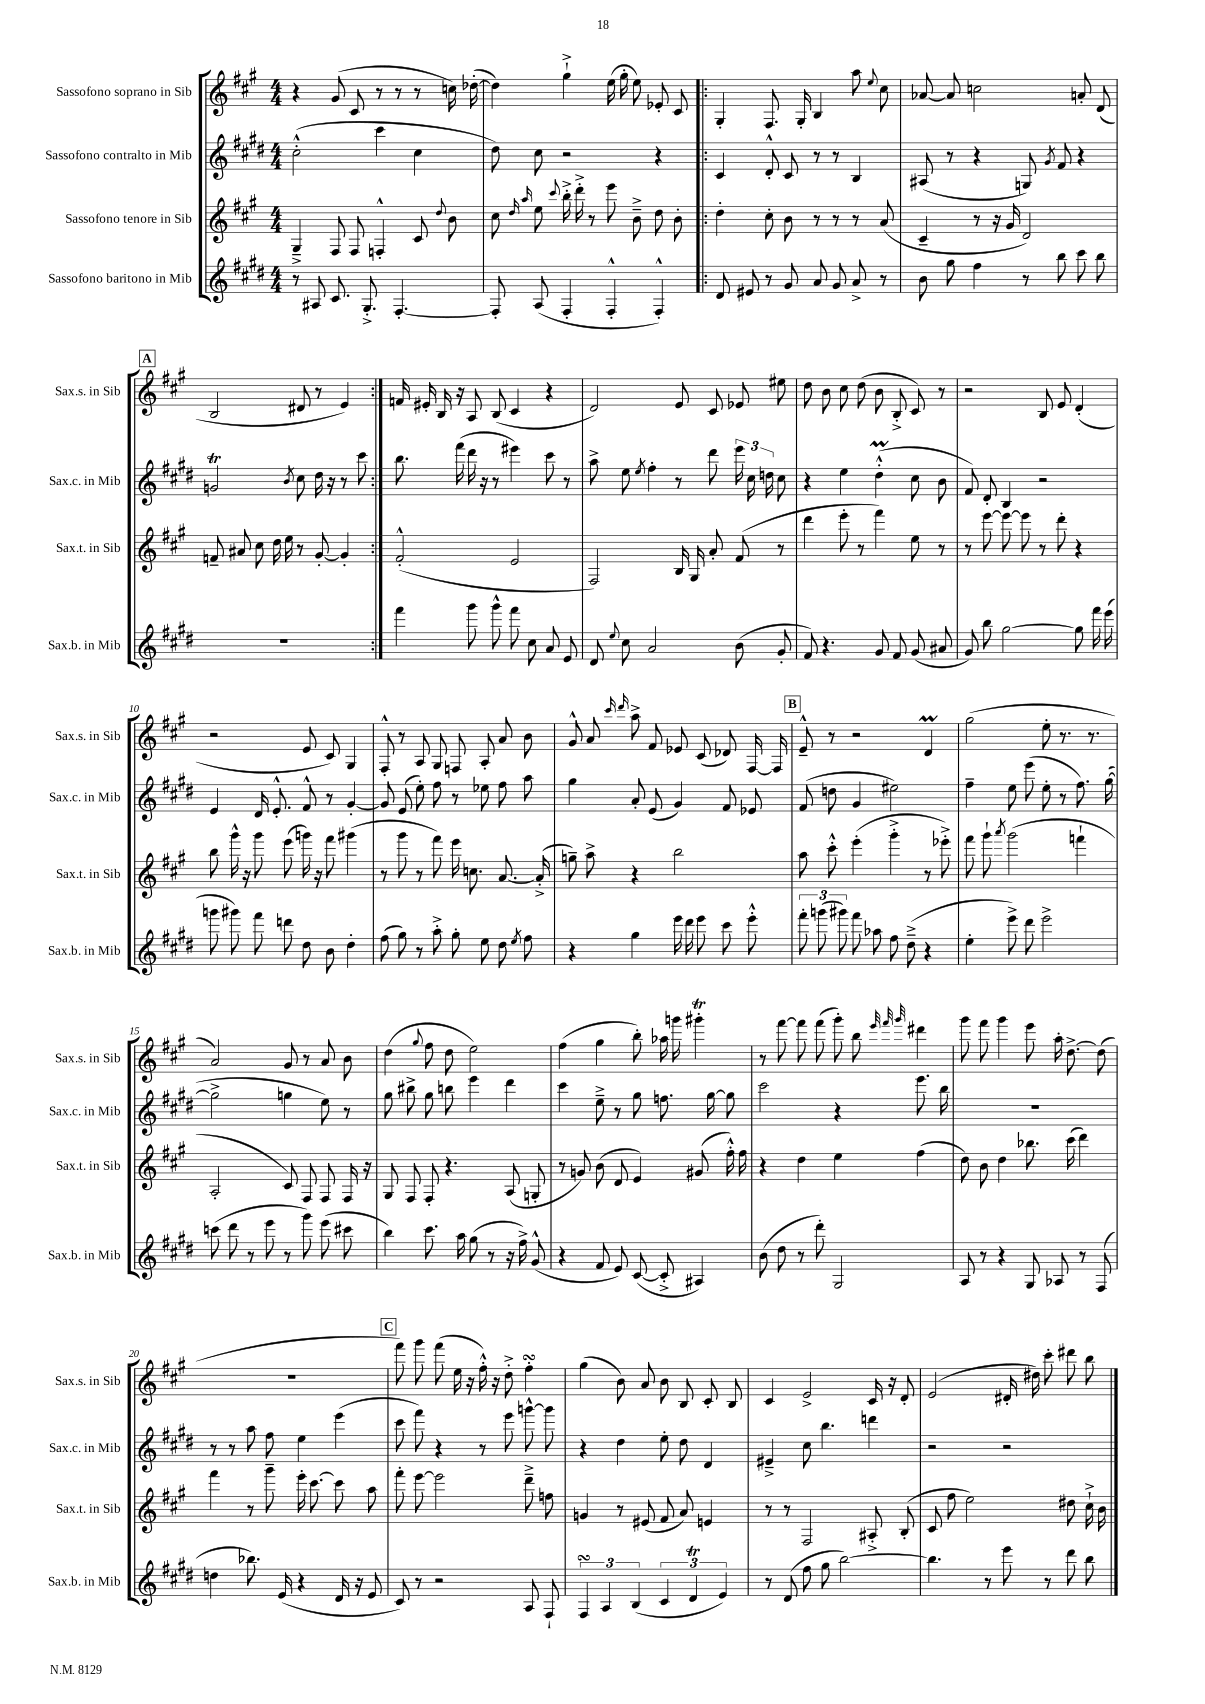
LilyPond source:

<<
\new StaffGroup <<
\new Staff = "s0" \with { instrumentName = "Sassofono soprano in Sib" shortInstrumentName = "Sax.s. in Sib" } {
    \clef treble \key a \major \numericTimeSignature \time 4/4
    \autoBeamOff r4 gis'8( cis'8 r8 r8 r8 c''16) des''16~-.( |
    des''4) gis''4-!-> e''16( gis''16-. e''8) ees'8-. cis'8 |
    \repeat volta 2 { gis4-. fis8. gis16-. b4 a''8 \appoggiatura { e''8 } cis''8 |
    aes'8~ aes'8 c''2 a'8-. d'8( |
    \mark \markup { \box "A" } b2 dis'8 r8 e'4) | }
    f'16 eis'16-. b16 r16 a8 b8( cis'4 r4 |
    d'2) e'8 cis'8 ees'8 eis''8 |
    d''8 b'8 cis''8 d''8( b'8 b8-.-> cis'8) r8 |
    r2 b8 e'8 d'4-.( |
    r2 e'8 cis'8) gis4 |
    fis8-.-^ r8 a8 gis8 f8 a8-. a'8 b'8 |
    gis'8-^ a'8 \grace { cis'''16 d'''16 } a''8-> fis'8 ees'8 cis'8( des'8) fis16~ fis16 |
    \mark \markup { \box "B" } e'8---^ r8 r2 d'4\prall |
    gis''2( e''8-. r8. r8. |
    a'2) gis'8 r8 a'8 b'8 |
    d''4( \appoggiatura { gis''8 } fis''8 d''8 e''2) |
    fis''4( gis''4 b''8-.) aes''16 g'''16 gis'''4-.\trill |
    r8 fis'''8~ fis'''8 fis'''8( gis'''8-.) b''8 \grace { e'''32 fis'''32 gis'''32 } dis'''4 |
    gis'''8 fis'''8 gis'''4 e'''8 a''16-. d''8.~-> d''8( |
    R1 |
    \mark \markup { \box "C" } fis'''8) gis'''8 fis'''8( e''16 r16 fis''16-.-^) r16 d''8-.-> fis''4-.\turn |
    gis''4( b'8) a'8 b'8 b8 cis'8-. b8 |
    cis'4 e'2-> cis'16 r16 d'8-. |
    e'2( dis'16-. dis''16) cis'''8-. dis'''8 b''8 \bar "|." |
}
\new Staff = "s1" \with { instrumentName = "Sassofono contralto in Mib" shortInstrumentName = "Sax.c. in Mib" } {
    \clef treble \key e \major \numericTimeSignature \time 4/4
    \autoBeamOff cis''2-.-^( cis'''4 cis''4 |
    dis''8) cis''8 r2 r4 |
    \repeat volta 2 { cis'4 dis'8-.-^ cis'8 r8 r8 b4 |
    ais8( r8 r4 g8) \acciaccatura { gis'8 } fis'8 r4 |
    \mark \markup { \box "A" } g'2\trill \acciaccatura { b'8 } cis''8 dis''16 r16 r8 cis'''8 | }
    b''8. fis'''16( dis'''16 r16 r8 eis'''4) cis'''8 r8 |
    a''8-> e''8 \acciaccatura { e''8 } fis''4-. r8 dis'''8 \tuplet 3/2 { e'''16 cis''16 d''16 } cis''8 |
    r4 e''4 dis''4-.-^\prall( cis''8 b'8 |
    fis'8) dis'8-. b4 r2 |
    e'4 dis'16 e'8.-.-^ fis'8-^ r8 gis'4~-. |
    gis'8 e'8( e''8-.) fis''8 r8 ees''8 fis''8 a''8 |
    gis''4 a'8-. e'8( gis'4) fis'8 ees'8 |
    \mark \markup { \box "B" } fis'8( d''8 gis'4 eis''2) |
    fis''4-- e''8 e'''8( e''8-. r8 fis''8.) gis''16~( |
    gis''2-> g''4 e''8) r8 |
    gis''8 bis''8-> gis''8 b''8 e'''4 dis'''4 |
    cis'''4 e''8---> r8 gis''8 f''8. gis''16~ gis''8 |
    cis'''2 r4 e'''8. b''16 |
    R1 |
    r8 r8 a''8 fis''8 e''4 e'''4( |
    \mark \markup { \box "C" } cis'''8 fis'''8) r4 r8 e'''8 g'''8~-^ g'''8 |
    r4 dis''4 e''8-. dis''8 dis'4 |
    eis'4---> cis''8 b''4. d'''4 |
    r2 r2 \bar "|." |
}
\new Staff = "s2" \with { instrumentName = "Sassofono tenore in Sib" shortInstrumentName = "Sax.t. in Sib" } {
    \clef treble \key a \major \numericTimeSignature \time 4/4
    \autoBeamOff gis4---> fis8 fis8 f4-.-^ cis'8 \appoggiatura { d''8 } b'8 |
    cis''8 \grace { d''16 a''16 } e''8 \appoggiatura { cis'''8 } b''16-.-> d'''16-.-> r8 e'''8 b'8---> d''8 b'8-. |
    \repeat volta 2 { d''4-. cis''8-. b'8 r8 r8 r8 a'8( |
    cis'4-- r8 r16 gis'16 d'2) |
    \mark \markup { \box "A" } f'8-- ais'8 cis''8 d''16 e''16 r8 gis'8~-. gis'4-. | }
    fis'2-.-^( e'2 |
    fis2) b16 gis16 a'8-. fis'8( r8 |
    d'''4 e'''8-. r8 fis'''4) e''8 r8 |
    r8 e'''8~ e'''8~ e'''8 r8 d'''8-. r4 |
    b''8 gis'''16-^ r16 gis'''8 e'''8( g'''16) r16 fis'''8 gis'''4( |
    r8 gis'''8 r8 fis'''8) e'''16 c''8. a'8.~ a'16-.->( |
    g''8--) a''8-> r4 b''2 |
    \mark \markup { \box "B" } a''8 cis'''8-.-^ e'''4-.( gis'''4-.-> r8 ees'''8-.->) |
    fis'''8 gis'''8-! \acciaccatura { a'''8 } gis'''2( f'''4-! |
    a2-. cis'8) fis8 fis8 fis16 r16 |
    gis8 fis8 fis8-. r4. a8( g8-. |
    r8 g'8) b'8( d'8 e'4) gis'8( fis''16-.-^) fis''16 |
    r4 d''4 e''4 fis''4( |
    d''8) b'8 d''4 bes''8. cis'''16( d'''4) |
    fis'''4 r8 gis'''8-- e'''16-. cis'''8.~ cis'''8 a''8 |
    \mark \markup { \box "C" } fis'''8-. e'''8~ e'''2 d'''8---> f''8 |
    g'4 r8 eis'8( fis'8 a'8) e'4 |
    r8 r8 fis2 ais8-.-> b8-.( |
    cis'8 fis''8 e''2) dis''8 cis''16-!-> b'16 \bar "|." |
}
\new Staff = "s3" \with { instrumentName = "Sassofono baritono in Mib" shortInstrumentName = "Sax.b. in Mib" } {
    \clef treble \key e \major \numericTimeSignature \time 4/4
    \autoBeamOff r8 ais8 cis'8. gis8.-.-> fis4.~-. |
    fis8-. a8( fis4-. fis4-.-^ fis4-.-^) |
    \repeat volta 2 { dis'8 eis'8 r8 gis'8 a'8 gis'8 a'8-> r8 |
    b'8 gis''8 fis''4 r8 b''8 cis'''8 b''8 |
    \mark \markup { \box "A" } R1 | }
    fis'''4 gis'''8 gis'''8-^ fis'''8 cis''8 a'8 e'8 |
    dis'8 \appoggiatura { e''8 } cis''8 a'2 b'8( gis'8-. |
    fis'8) r4. gis'8 fis'8 gis'8( ais'8 |
    gis'8) b''8 gis''2~ gis''8 fis'''16 e'''16( |
    g'''8 gis'''8) fis'''8 d'''8 dis''8 b'8 dis''4-. |
    fis''8( gis''8) r8 a''8-.-> gis''8-. e''8 dis''8 \acciaccatura { e''8 } fis''8 |
    r4 gis''4 e'''16 dis'''16 e'''8 cis'''8 e'''8-.-^ |
    \mark \markup { \box "B" } \tuplet 3/2 { fis'''8-. g'''8( gis'''8) } fis'''8 aes''8 fis''8 dis''8--->( r4 |
    e''4-. e'''8->) dis'''8 e'''2-> |
    c'''8( dis'''8 r8 e'''8 r8 gis'''8) e'''8( cis'''8 |
    b''4) cis'''8. a''16 gis''8( r8 r16 fis''16->) gis'8-^( |
    r4 fis'8 e'8) cis'8~( cis'8-.-> ais4) |
    b'8( dis''8 r8 dis'''8-.) gis2 |
    a8 r8 r4 gis8 aes8 r8 fis8( |
    d''4 bes''8.) e'16( r4 dis'16 r16 e'8 |
    \mark \markup { \box "C" } cis'8) r8 r2 a8 fis8-! |
    \tuplet 3/2 { fis4\turn a4 b4( } \tuplet 3/2 { cis'4 dis'4\trill e'4) } |
    r8 dis'8( fis''8 gis''8 b''2~) |
    b''4. r8 e'''8 r8 dis'''8 b''8 \bar "|." |
}
>>
>>
